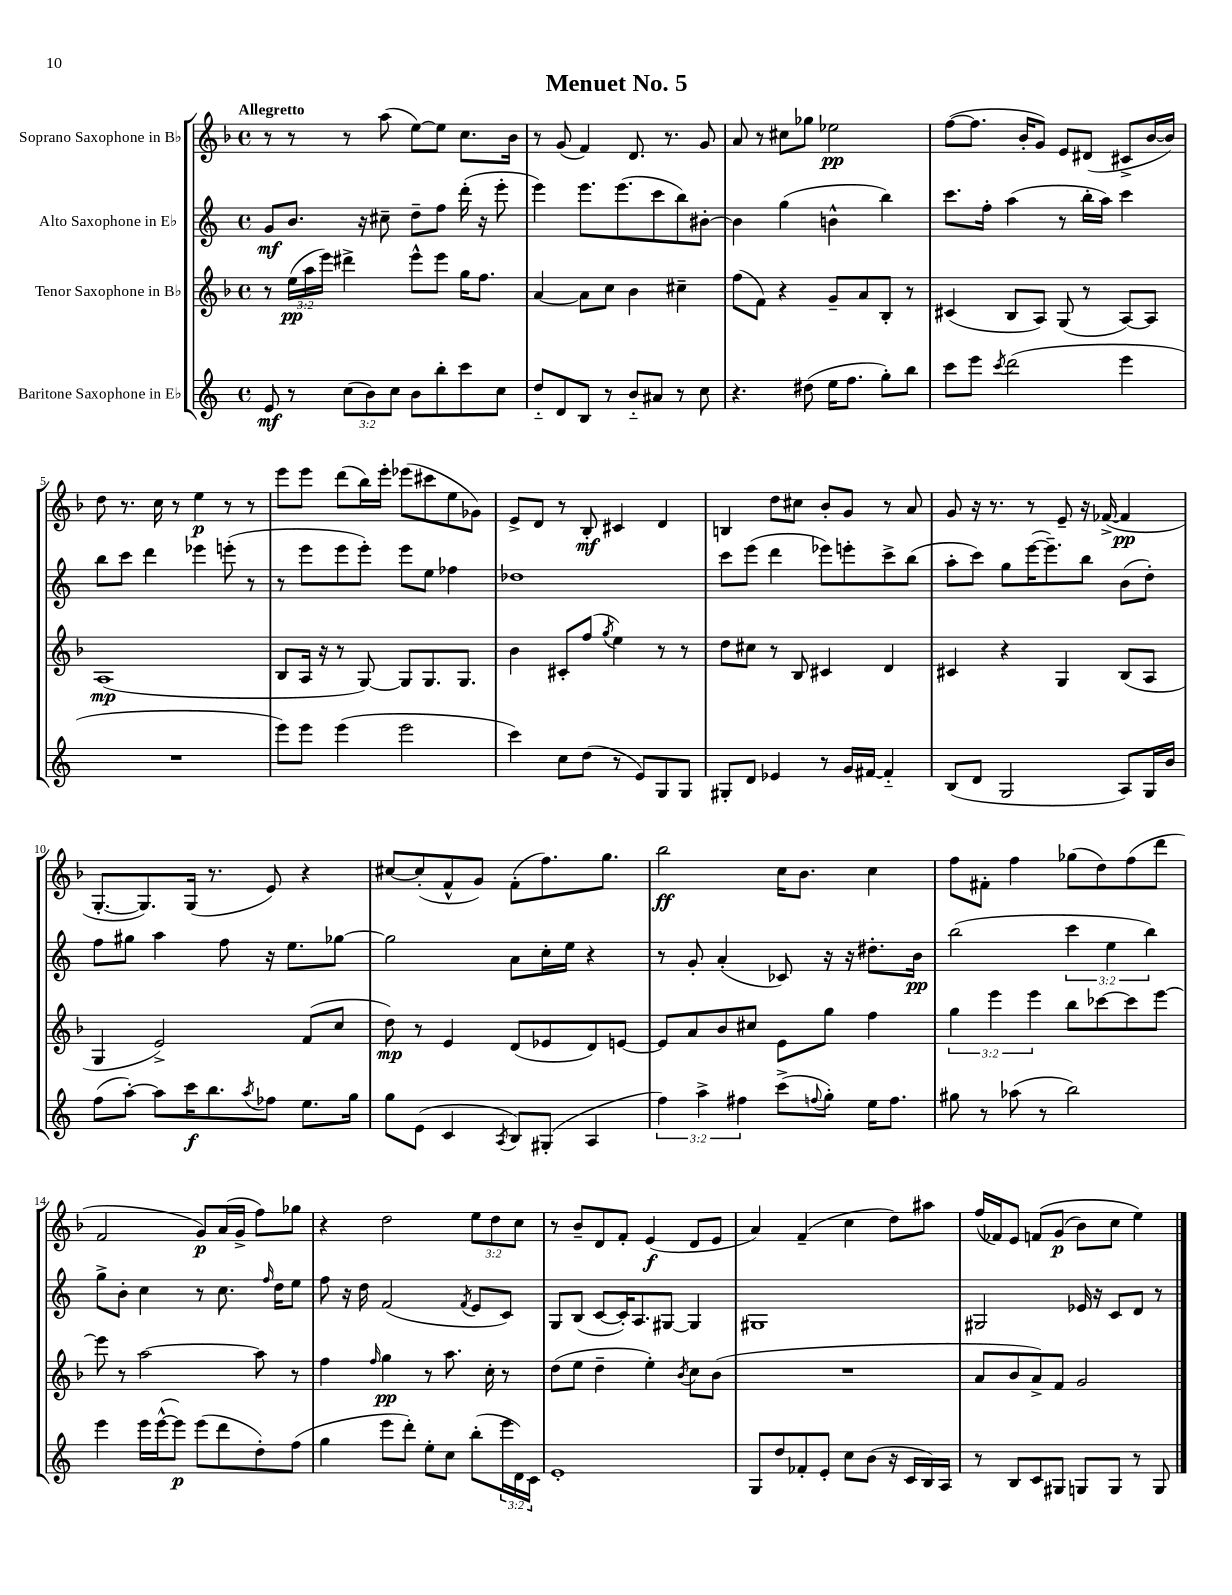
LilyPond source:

\header { title = "Menuet No. 5" }
<<
\new StaffGroup <<
\new Staff = "s0" \with { instrumentName = "Soprano Saxophone in Bb" } {
    \clef treble \key f \major \defaultTimeSignature \time 4/4 \override Staff.TupletNumber.text = #tuplet-number::calc-fraction-text \tempo "Allegretto"
    r8 r8 r8 a''8( e''8~) e''8 c''8. bes'16 |
    r8 g'8( f'4) d'8. r8. g'8 |
    a'8 r8 cis''8 ges''8 ees''2\pp |
    f''8~( f''8. bes'16-. g'8) e'8 dis'8( cis'8-> bes'16~ bes'16) |
    d''8 r8. c''16 r8 e''4\p r8 r8 |
    e'''8 e'''8 d'''8( bes''16) e'''16-. ees'''8( cis'''8 e''8 ges'8) |
    e'8-> d'8 r8 bes8-.\mf cis'4 d'4 |
    b4 d''8 cis''8 bes'8-. g'8 r8 a'8 |
    g'8 r16 r8. r8 e'8-- r16 fes'16~->( fes'4\pp |
    g8.~-. g8.) g16( r8. e'8) r4 |
    cis''8~ cis''8-.( f'8-^ g'8) f'8-.( f''8.) g''8. |
    bes''2\ff c''16 bes'8. c''4 |
    f''8 fis'8-. f''4 ges''8( d''8) f''8( d'''8 |
    f'2 g'8\p) a'16( g'16-> f''8) ges''8 |
    r4 d''2 \tuplet 3/2 { e''8 d''8 c''8 } |
    r8 bes'8-- d'8 f'8-. e'4\f( d'8 e'8 |
    a'4) f'4--( c''4 d''8) ais''8 |
    f''16( fes'16) e'8 f'8\( g'8\p( bes'8) c''8 e''4\) \bar "|." |
}
\new Staff = "s1" \with { instrumentName = "Alto Saxophone in Eb" } {
    \clef treble \key c \major \defaultTimeSignature \time 4/4 \override Staff.TupletNumber.text = #tuplet-number::calc-fraction-text
    g'8\mf b'8. r16 cis''8-- d''8-- f''8 d'''16-.( r16 e'''8-. |
    e'''4) e'''8. e'''8.( c'''8 b''8) bis'8~-. |
    bis'4 g''4( b'4-^ b''4) |
    c'''8. f''16-. a''4( r8 b''16-. a''16) c'''4 |
    b''8 c'''8 d'''4 ees'''4 e'''8-.( r8 |
    r8 e'''8 e'''8 e'''8-.) e'''8 e''8 fes''4 |
    des''1 |
    c'''8 e'''8( d'''4 ees'''8) e'''8-. c'''8-> b''8( |
    a''8-. c'''8) g''8 e'''16~( e'''8.--) b''8 b'8( d''8-.) |
    f''8 gis''8 a''4 f''8 r16 e''8. ges''8~ |
    ges''2 a'8 c''16-. e''16 r4 |
    r8 g'8-. a'4-.( ces'8) r16 r16 dis''8.-. b'16\pp |
    b''2( \tuplet 3/2 { c'''4 e''4 b''4) } |
    g''8-> b'8-. c''4 r8 c''8. \grace { f''16 } d''16 e''8 |
    f''8 r16 d''16 f'2( \acciaccatura { f'8 } e'8 c'8) |
    g8 b8( c'8~ c'16-.) a8. gis8~ gis4 |
    gis1 |
    gis2 ees'16 r16 c'8 d'8 r8 \bar "|." |
}
\new Staff = "s2" \with { instrumentName = "Tenor Saxophone in Bb" } {
    \clef treble \key f \major \defaultTimeSignature \time 4/4 \override Staff.TupletNumber.text = #tuplet-number::calc-fraction-text
    r8 \tuplet 3/2 { e''16\pp( a''16 e'''16) } dis'''4-> e'''8-^ e'''8 g''16 f''8. |
    a'4~ a'8 c''8 bes'4 cis''4-- |
    f''8( f'8) r4 g'8-- a'8 bes8-. r8 |
    cis'4( bes8 a8) g8( r8 a8~) a8 |
    a1\mp( |
    bes8 a16 r16 r8 g8~) g8 g8. g8. |
    bes'4 cis'8-. f''8( \acciaccatura { g''8 } e''4) r8 r8 |
    d''8 cis''8 r8 bes8 cis'4 d'4 |
    cis'4 r4 g4 bes8( a8 |
    g4 e'2->) f'8( c''8 |
    d''8\mp) r8 e'4 d'8( ees'8 d'8) e'8~ |
    e'8 a'8 bes'8 cis''8 e'8 g''8 f''4 |
    \tuplet 3/2 { g''4 e'''4 e'''4 } bes''8 ces'''8~ ces'''8 e'''8~ |
    e'''8 r8 a''2~ a''8 r8 |
    f''4 \grace { f''16 } g''4\pp r8 a''8. c''16-. r8 |
    d''8( e''8 d''4-- e''4-.) \acciaccatura { bes'8 } c''8 bes'8( |
    R1 |
    a'8 bes'8 a'8->) f'8 g'2 \bar "|." |
}
\new Staff = "s3" \with { instrumentName = "Baritone Saxophone in Eb" } {
    \clef treble \key c \major \defaultTimeSignature \time 4/4 \override Staff.TupletNumber.text = #tuplet-number::calc-fraction-text
    e'8\mf r8 \tuplet 3/2 { c''8( b'8) c''8 } b'8 b''8-. c'''8 c''8 |
    d''8-_ d'8 b8 r8 b'8-_ ais'8 r8 c''8 |
    r4. dis''8( e''16 f''8. g''8-.) b''8 |
    c'''8 e'''8 \acciaccatura { c'''8 } d'''2( e'''4 |
    R1 |
    e'''8) e'''8 e'''4( e'''2 |
    c'''4) c''8 d''8( r8 e'8) g8 g8 |
    gis8-. d'8 ees'4 r8 g'16 fis'16~ fis'4-_ |
    b8( d'8 g2 a8) g16 b'16 |
    f''8( a''8~-.) a''8 c'''16\f b''8. \acciaccatura { a''8 } fes''8 e''8. g''16 |
    g''8 e'8( c'4 \acciaccatura { a8 } b8) gis8-.( a4 |
    \tuplet 3/2 { f''4) a''4-> fis''4 } c'''8->( \appoggiatura { f''8 } g''8-.) e''16 f''8. |
    gis''8 r8 aes''8( r8 b''2) |
    e'''4 e'''16 e'''16~-^( e'''8\p) e'''8( d'''8 d''8-.) f''8( |
    g''4 e'''8 d'''8-.) e''8-. c''8 b''8-.( \tuplet 3/2 { e'''16 d'16) c'16 } |
    e'1-. |
    g8 d''8 fes'8-. e'8-. c''8 b'8( r16 c'16 b16) a16 |
    r8 b8 c'8 gis8 g8 g8 r8 g8 \bar "|." |
}
>>
>>
